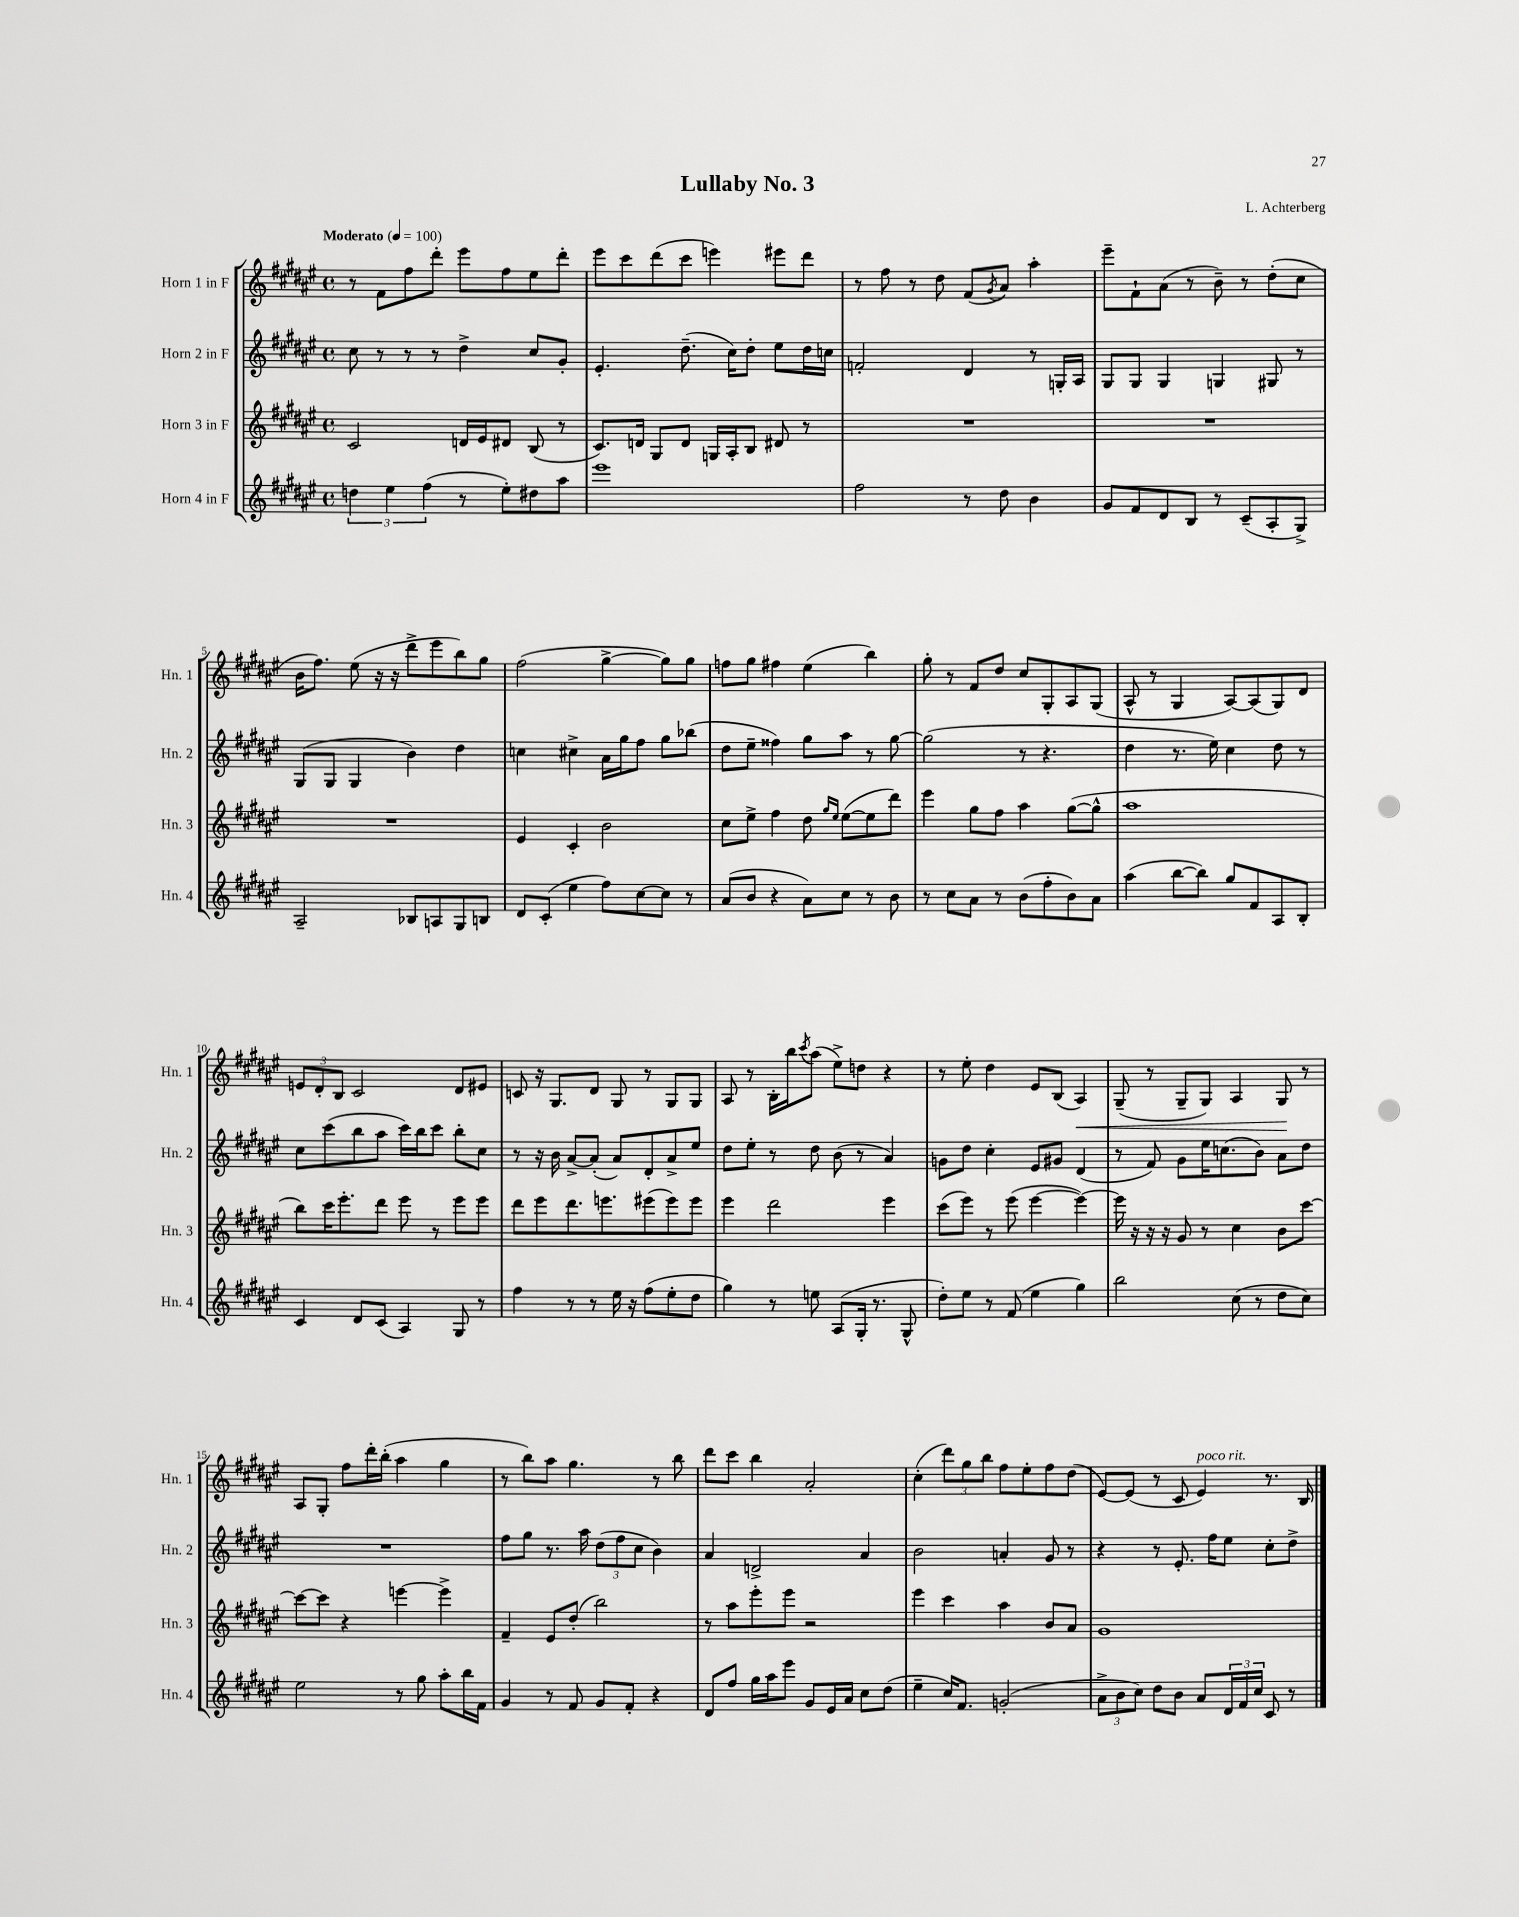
\header { title = "Lullaby No. 3" composer = "L. Achterberg" }
<<
\new StaffGroup <<
\new Staff = "s0" \with { instrumentName = "Horn 1 in F" shortInstrumentName = "Hn. 1" } {
    \clef treble \key fis \major \defaultTimeSignature \time 4/4 \tempo "Moderato" 4 = 100
    r8 fis'8 fis''8 dis'''8-. eis'''8 fis''8 eis''8 dis'''8-. |
    eis'''8 cis'''8 dis'''8( cis'''8 e'''4) eis'''8 dis'''8 |
    r8 fis''8 r8 dis''8 fis'8( \acciaccatura { gis'8 } ais'8) ais''4-. |
    eis'''8-- fis'8-! ais'8( r8 b'8--) r8 dis''8-.( cis''8 |
    b'16 fis''8.) eis''8( r16 r16 dis'''8-> eis'''8 b''8) gis''8 |
    fis''2( gis''4~-> gis''8) gis''8 |
    f''8 gis''8 fis''4 eis''4( b''4) |
    gis''8-. r8 fis'8 dis''8 cis''8 gis8-. ais8 gis8( |
    ais8-^ r8 gis4 ais8~) ais8( gis8) dis'8 |
    \tuplet 3/2 { e'8 dis'8-. b8 } cis'2 dis'8 eis'8 |
    c'8 r16 gis8. dis'8 gis8 r8 gis8 gis8 |
    ais8 r8 b16-. b''16 \acciaccatura { cis'''8 } ais''8( eis''8->) d''8 r4 |
    r8 eis''8-. dis''4 eis'8 b8( ais4\<) |
    gis8--( r8 gis8-- gis8) ais4 gis8\! r8 |
    ais8 gis8-. fis''8 dis'''16-. b''16-.( ais''4 gis''4 |
    r8 b''8) ais''8 gis''4. r8 b''8 |
    dis'''8 cis'''8 b''4 ais'2-. |
    cis''4-.( \tuplet 3/2 { dis'''8) gis''8 b''8 } fis''8 eis''8-. fis''8 dis''8( |
    eis'8~) eis'8( r8 cis'8 eis'4^\markup { \italic "poco rit." }) r8. b16 \bar "|." |
}
\new Staff = "s1" \with { instrumentName = "Horn 2 in F" shortInstrumentName = "Hn. 2" } {
    \clef treble \key fis \major \defaultTimeSignature \time 4/4
    cis''8 r8 r8 r8 dis''4-> cis''8 gis'8-. |
    eis'4.-. dis''8.--( cis''16) dis''8-. eis''8 dis''16 c''16 |
    f'2-. dis'4 r8 g16-. ais16 |
    gis8 gis8 gis4 g4 gis8 r8 |
    gis8( gis8 gis4 b'4) dis''4 |
    c''4 cis''4-> ais'16 gis''16 fis''8 gis''8 bes''8( |
    dis''8 eis''8-- fisis''4) gis''8 ais''8 r8 gis''8~ |
    gis''2( r8 r4. |
    dis''4 r8. eis''16) cis''4 dis''8 r8 |
    cis''8 cis'''8( b''8 ais''8 cis'''16) b''16 cis'''8 b''8-. cis''8 |
    r8 r16 b'16 ais'8~-> ais'8-.( ais'8) dis'8-. ais'8-> eis''8 |
    dis''8 eis''8-. r8 dis''8 b'8( r8 ais'4) |
    g'8 dis''8 cis''4-. eis'8 gis'8 dis'4( |
    r8 fis'8) gis'8 eis''16 c''8.( b'8) ais'8 dis''8 |
    R1 |
    fis''8 gis''8 r8. ais''16 \tuplet 3/2 { dis''8( fis''8 cis''8 } b'4) |
    ais'4 d'2-> ais'4 |
    b'2 a'4-. gis'8 r8 |
    r4 r8 eis'8.-. fis''16 eis''8 cis''8-. dis''8-> \bar "|." |
}
\new Staff = "s2" \with { instrumentName = "Horn 3 in F" shortInstrumentName = "Hn. 3" } {
    \clef treble \key fis \major \defaultTimeSignature \time 4/4
    cis'2 d'16 eis'16 dis'8 b8( r8 |
    cis'8.) d'16 gis8 d'8 g16 ais16-. b8 dis'8 r8 |
    R1 |
    R1 |
    R1 |
    eis'4 cis'4-. b'2 |
    cis''8 eis''8-> fis''4 dis''8 \grace { gis''16 eis''16 } eis''8~( eis''8 dis'''8) |
    eis'''4 gis''8 fis''8 ais''4 gis''8~( gis''8-^ |
    ais''1 |
    b''8) cis'''16 eis'''8.-. dis'''8 eis'''8 r8 eis'''8 eis'''8 |
    dis'''8 eis'''8 dis'''8. e'''8. eis'''8( eis'''8) eis'''8 |
    eis'''4 dis'''2 eis'''4 |
    cis'''8( eis'''8) r8 eis'''8( eis'''4~ eis'''4~) |
    eis'''16 r16 r16 r16 gis'8 r8 cis''4 b'8 cis'''8~ |
    cis'''8~ cis'''8 r4 e'''4~ e'''4-> |
    fis'4-- eis'8 dis''8-.( b''2) |
    r8 ais''8 eis'''8-. eis'''8 r2 |
    eis'''4 cis'''4 ais''4 b'8 ais'8 |
    gis'1 \bar "|." |
}
\new Staff = "s3" \with { instrumentName = "Horn 4 in F" shortInstrumentName = "Hn. 4" } {
    \clef treble \key fis \major \defaultTimeSignature \time 4/4
    \tuplet 3/2 { d''4 eis''4 fis''4( } r8 eis''8-.) dis''8 ais''8 |
    eis'''1 |
    fis''2 r8 dis''8 b'4 |
    gis'8 fis'8 dis'8 b8 r8 cis'8--( ais8-. gis8->) |
    ais2-- bes8 a8 gis8 b8 |
    dis'8 cis'8-.( eis''4 fis''8) cis''8~ cis''8 r8 |
    ais'8( b'8 r4 ais'8) cis''8 r8 b'8 |
    r8 cis''8 ais'8 r8 b'8( fis''8-. b'8) ais'8 |
    ais''4( b''8~ b''8) gis''8 fis'8 ais8 b8-. |
    cis'4 dis'8 cis'8( ais4) gis8 r8 |
    fis''4 r8 r8 eis''16 r16 fis''8( eis''8-. dis''8 |
    gis''4) r8 e''8 ais8( gis16-. r8. gis8-^ |
    dis''8-.) eis''8 r8 fis'8( eis''4 gis''4) |
    b''2 cis''8( r8 dis''8 cis''8) |
    eis''2 r8 gis''8 ais''8-. b''16 fis'16 |
    gis'4 r8 fis'8 gis'8 fis'8-. r4 |
    dis'8 fis''8 gis''16 ais''16 eis'''8 gis'8 eis'16 ais'16 cis''8 dis''8( |
    eis''4-- cis''16) fis'8. g'2-.( |
    \tuplet 3/2 { ais'8-> b'8 cis''8) } dis''8 b'8 ais'8 \tuplet 3/2 { dis'16 fis'16 cis''16 } cis'8 r8 \bar "|." |
}
>>
>>
